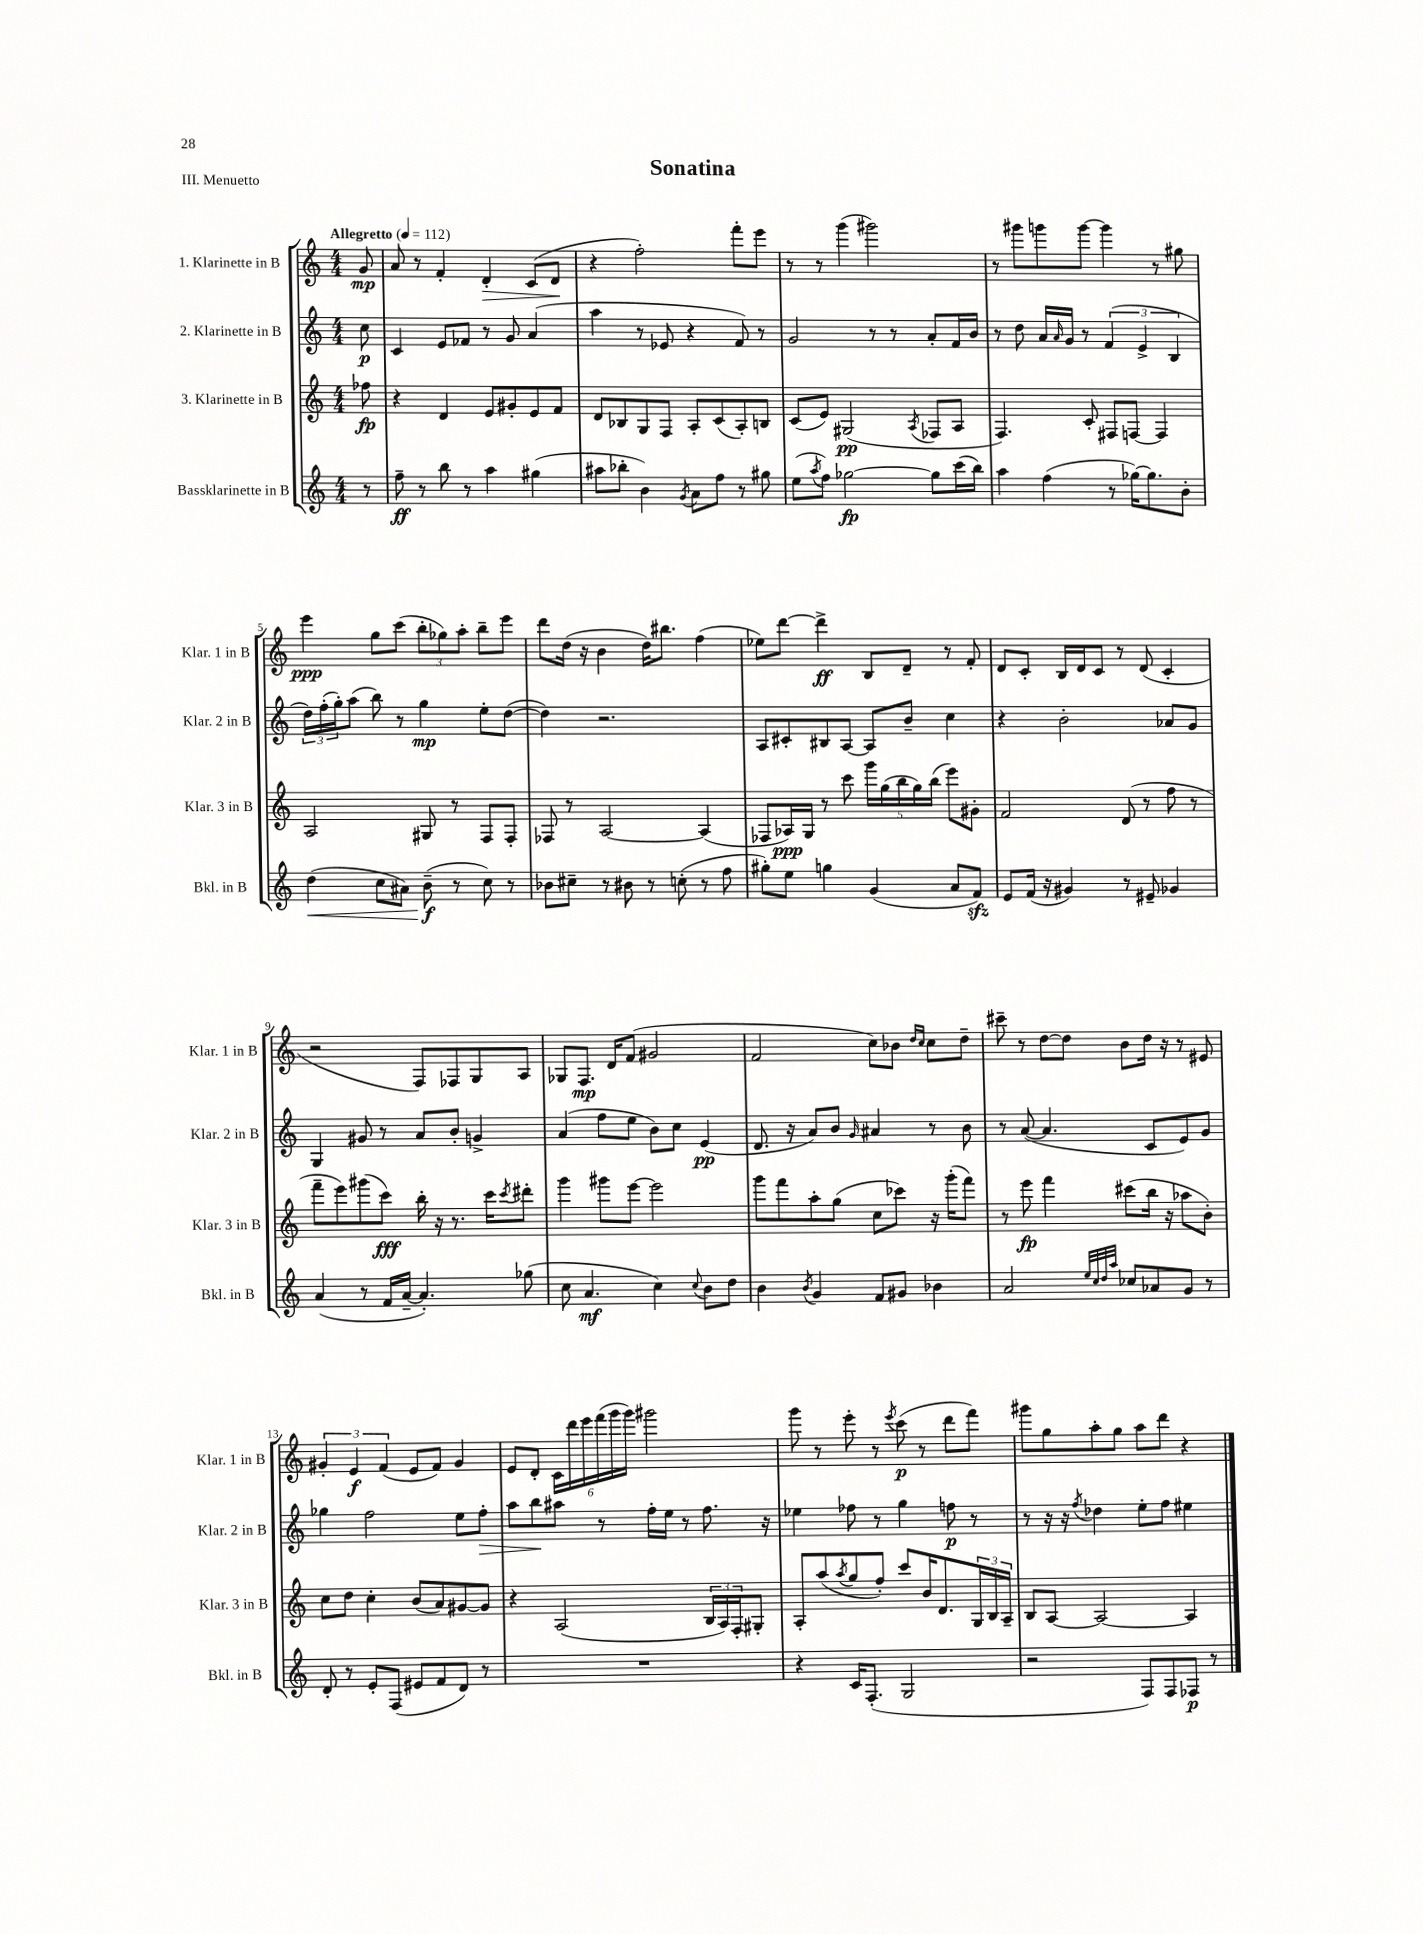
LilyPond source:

\header { title = "Sonatina" piece = "III. Menuetto" }
<<
\new StaffGroup <<
\new Staff = "s0" \with { instrumentName = "1. Klarinette in B" shortInstrumentName = "Klar. 1 in B" } {
    \clef treble \key c \major \numericTimeSignature \time 4/4 \partial 8 \tempo "Allegretto" 4 = 112
    g'8\mp |
    a'8 r8 f'4-. d'4-.\> c'8( d'8\! |
    r4 f''2-.) f'''8-. e'''8 |
    r8 r8 g'''4( gis'''2) |
    r8 gis'''8 g'''8 g'''8~ g'''4 r8 gis''8 |
    e'''4\ppp g''8 c'''8( \tuplet 3/2 { b''8-. ges''8) a''8-. } b''8-- e'''8 |
    d'''8 d''16( r16 b'4 d''16) bis''8. f''4( |
    ees''8) d'''8~ d'''4->\ff b8 d'8-- r8 f'8-. |
    d'8 c'8-. b16 d'16 c'8 r8 d'8( c'4-. |
    r2 f8) fes8 g8 a8 |
    ges8 f8.\mp d'16 f'8( gis'2 |
    f'2 c''8) bes'8 \grace { d''16 c''16 } c''8 d''8-- |
    cis'''8-- r8 d''8~ d''8 b'8 d''16 r16 r8 eis'8 |
    \tuplet 3/2 { gis'4-. e'4\f f'4( } e'8 f'8) gis'4 |
    e'8 d'8-. \tuplet 6/4 { c'16 d'''16 e'''16 f'''16( g'''16 g'''16) } gis'''2 |
    g'''8 r8 e'''8-. r8 \acciaccatura { e'''8 } c'''8\p( r8 d'''8 f'''8) |
    gis'''8 g''8 a''8-. g''8 a''8 d'''8 r4 \bar "|." |
}
\new Staff = "s1" \with { instrumentName = "2. Klarinette in B" shortInstrumentName = "Klar. 2 in B" } {
    \clef treble \key c \major \numericTimeSignature \time 4/4 \partial 8
    c''8\p |
    c'4 e'8 fes'8 r8 g'8 a'4( |
    a''4 r8 ees'8 r4 f'8) r8 |
    g'2 r8 r8 a'8-. f'16 b'16 |
    r8 d''8 a'16 \grace { a'16 } g'16 r8 \tuplet 3/2 { f'4( e'4-> b4 } |
    \tuplet 3/2 { d''16) f''16-.( g''16-.) } a''8( b''8) r8 g''4\mp e''8-. d''8~( |
    d''4) r2. |
    a8 cis'8-. bis8 a8~ a8 b'8-- c''4 |
    r4 b'2-. aes'8 g'8 |
    g4 gis'8 r8 a'8 b'8-. g'4-> |
    a'4( f''8 e''8 b'8) c''8 e'4\pp( |
    d'8. r16 a'8) b'8 \grace { g'16 } ais'4 r8 b'8 |
    r8 a'8~( a'4. c'8 e'8) g'8 |
    ges''4 f''2 e''8 f''8-.\> |
    a''8 b''8\! ais''8 r8 f''16-. e''16 r8 f''8. r16 |
    ees''4 fes''8 r8 g''4 f''8\p r8 |
    r8 r16 r16 \acciaccatura { f''8 } des''4 e''8-. f''8 eis''4 \bar "|." |
}
\new Staff = "s2" \with { instrumentName = "3. Klarinette in B" shortInstrumentName = "Klar. 3 in B" } {
    \clef treble \key c \major \numericTimeSignature \time 4/4 \partial 8
    fes''8\fp |
    r4 d'4 e'8 gis'8-. e'8 f'8 |
    d'8 bes8 g8 f8 a8-. c'8( a8-.) b8 |
    c'8( e'8) gis2\pp( \acciaccatura { a8 } fes8 a8 |
    f4.) c'8-. fis8 f8~ f4 |
    a2 gis8 r8 f8 f8-. |
    fes8 r8 a2~ a4( |
    fes8 aes16\ppp) g16 r8 c'''8 \tuplet 5/4 { g'''16 g''16( b''16 g''16) b''16( } e'''8) gis'8-. |
    f'2 d'8( r8 f''8 r8 |
    f'''8-- e'''8) gis'''8( c'''8\fff) b''16-. r16 r8. c'''16 \acciaccatura { c'''8 } dis'''8-. |
    g'''4 gis'''8 e'''8~ e'''2 |
    g'''8 f'''8 a''8-. g''8( c''8 ces'''8) r16 g'''16-.( f'''8) |
    r8 e'''8\fp f'''4 cis'''8( b''16 r16 aes''8 b'8-.) |
    c''8 d''8 c''4-. b'8( a'8) gis'8~ gis'8 |
    r4 a2( \tuplet 3/2 { b16 a16) f16-. } gis8-. |
    a8-. a''8( \acciaccatura { a''8 } g''8 f''8-.) c'''8 b'16 d'8. \tuplet 3/2 { g16 b16 a16-- } |
    b8 a8~ a2~ a4 \bar "|." |
}
\new Staff = "s3" \with { instrumentName = "Bassklarinette in B" shortInstrumentName = "Bkl. in B" } {
    \clef treble \key c \major \numericTimeSignature \time 4/4 \partial 8
    r8 |
    f''8--\ff r8 b''8 r8 a''4 gis''4( |
    ais''8 bes''8-. b'4) \acciaccatura { g'8 } a'8 f''8 r8 gis''8 |
    e''8( \acciaccatura { a''8 } f''8) ges''2~\fp ges''8 c'''16( b''16) |
    a''4 f''4( r8 ges''16~) ges''8. b'8-. |
    d''4\<( c''8 ais'8) b'8--\f\!( r8 c''8) r8 |
    bes'8 cis''8-- r8 bis'8 r8 c''8-.( r8 f''8 |
    gis''8-.) e''8 g''4 g'4( a'8 f'8\sfz) |
    e'8 f'16( r16 gis'4) r8 eis'8-- ges'4 |
    a'4( r8 f'16 a'16~-- a'4.-.) ges''8( |
    c''8 a'4.\mf c''4) \appoggiatura { c''8 } b'8 d''8 |
    b'4 \acciaccatura { b'8 } g'4 f'8 gis'8 bes'4 |
    a'2 \grace { e''32 c''32 d''32 a''32 } ces''8 aes'8 g'8 r8 |
    d'8-. r8 e'8-. f8( eis'8 f'8 d'8) r8 |
    R1 |
    r4 c'16 f8.-.( g2 |
    r2 f8) f8 fes8\p r8 \bar "|." |
}
>>
>>
